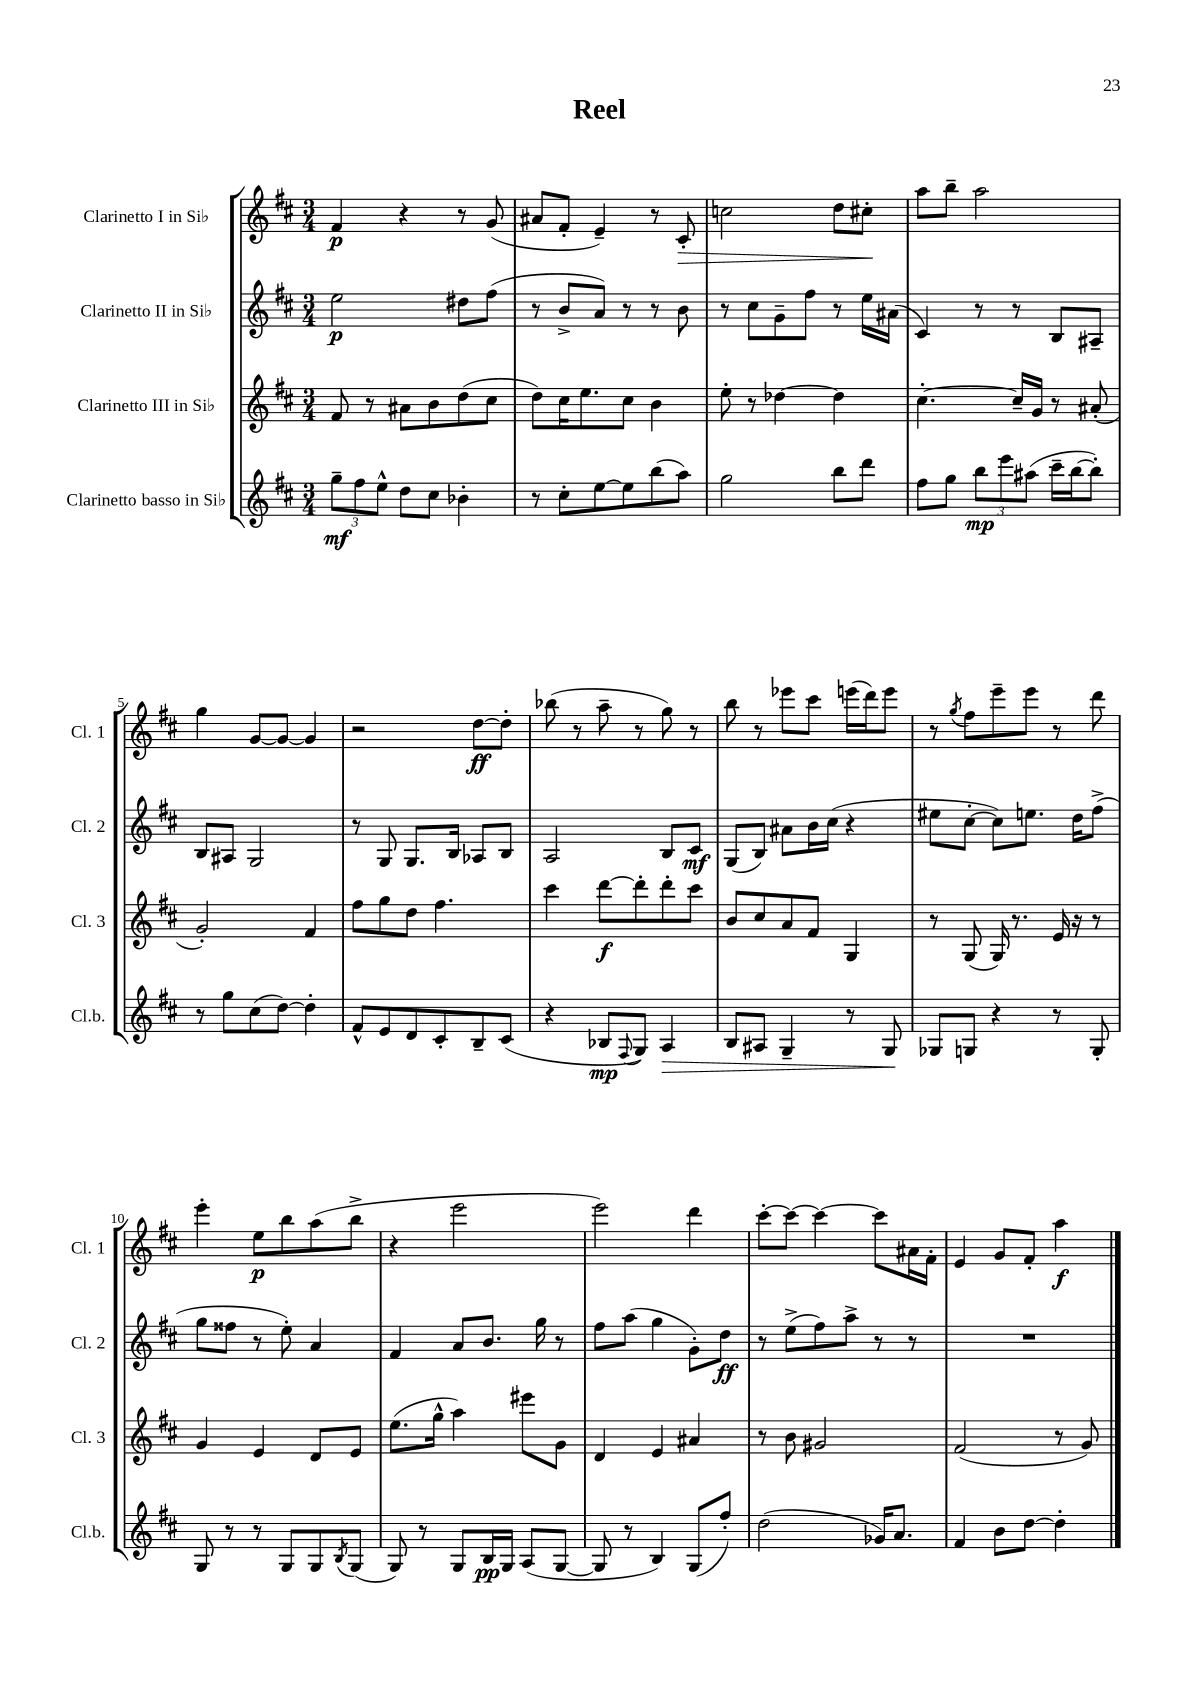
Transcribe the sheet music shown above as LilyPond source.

\header { title = "Reel" }
<<
\new StaffGroup <<
\new Staff = "s0" \with { instrumentName = "Clarinetto I in Sib" shortInstrumentName = "Cl. 1" } {
    \clef treble \key d \major \numericTimeSignature \time 3/4
    fis'4\p r4 r8 g'8( |
    ais'8 fis'8-. e'4--) r8 cis'8-.\> |
    c''2 d''8 cis''8-.\! |
    a''8 b''8-- a''2 |
    g''4 g'8~ g'8~ g'4 |
    r2 d''8~\ff d''8-. |
    bes''8( r8 a''8-- r8 g''8) r8 |
    b''8 r8 ees'''8 cis'''8 e'''16( d'''16) e'''8 |
    r8 \acciaccatura { g''8 } fis''8 e'''8-- e'''8 r8 d'''8 |
    e'''4-. e''8\p b''8 a''8( b''8-> |
    r4 e'''2 |
    e'''2) d'''4 |
    cis'''8~-. cis'''8~ cis'''4~ cis'''8 ais'16 fis'16-. |
    e'4 g'8 fis'8-. a''4\f \bar "|." |
}
\new Staff = "s1" \with { instrumentName = "Clarinetto II in Sib" shortInstrumentName = "Cl. 2" } {
    \clef treble \key d \major \numericTimeSignature \time 3/4
    e''2\p dis''8 fis''8( |
    r8 b'8-> a'8) r8 r8 b'8 |
    r8 cis''8 g'8-- fis''8 r8 e''16 ais'16( |
    cis'4) r8 r8 b8 ais8-- |
    b8 ais8 g2 |
    r8 g8 g8. b16 aes8 b8 |
    a2 b8 cis'8\mf |
    g8( b8) ais'8 b'16 cis''16( r4 |
    eis''8 cis''8~-. cis''8) e''8. d''16 fis''8->( |
    g''8 fisis''8 r8 e''8-.) a'4 |
    fis'4 a'8 b'8. g''16 r8 |
    fis''8 a''8( g''4 g'8-.) d''8\ff |
    r8 e''8->( fis''8) a''8-> r8 r8 |
    R2. \bar "|." |
}
\new Staff = "s2" \with { instrumentName = "Clarinetto III in Sib" shortInstrumentName = "Cl. 3" } {
    \clef treble \key d \major \numericTimeSignature \time 3/4
    fis'8 r8 ais'8 b'8 d''8( cis''8 |
    d''8) cis''16 e''8. cis''8 b'4 |
    e''8-. r8 des''4~ des''4 |
    cis''4.~-. cis''16-- g'16 r8 ais'8-.( |
    g'2-.) fis'4 |
    fis''8 g''8 d''8 fis''4. |
    cis'''4 d'''8~\f d'''8-. d'''8-. cis'''8 |
    b'8 cis''8 a'8 fis'8 g4 |
    r8 g8( g16) r8. e'16 r16 r8 |
    g'4 e'4 d'8 e'8 |
    e''8.( g''16-^ a''4) eis'''8 g'8 |
    d'4 e'4 ais'4 |
    r8 b'8 gis'2 |
    fis'2( r8 g'8) \bar "|." |
}
\new Staff = "s3" \with { instrumentName = "Clarinetto basso in Sib" shortInstrumentName = "Cl.b." } {
    \clef treble \key d \major \numericTimeSignature \time 3/4
    \tuplet 3/2 { g''8--\mf fis''8 e''8-^ } d''8 cis''8 bes'4-. |
    r8 cis''8-. e''8~ e''8 b''8( a''8) |
    g''2 b''8 d'''8 |
    fis''8 g''8 \tuplet 3/2 { b''8\mp e'''8 ais''8( } cis'''16-- b''16~ b''8-.) |
    r8 g''8 cis''8( d''8~) d''4-. |
    fis'8-^ e'8 d'8 cis'8-. b8-- cis'8( |
    r4 bes8\mp \appoggiatura { fis8 } g8) a4\> |
    b8 ais8 g4-- r8 g8\! |
    ges8 g8 r4 r8 g8-. |
    g8 r8 r8 g8 g8 \acciaccatura { b8 } g8( |
    g8) r8 g8 b16\pp g16 a8( g8~ |
    g8 r8 b4) g8( fis''8-.) |
    d''2( ges'16) a'8. |
    fis'4 b'8 d''8~ d''4-. \bar "|." |
}
>>
>>
